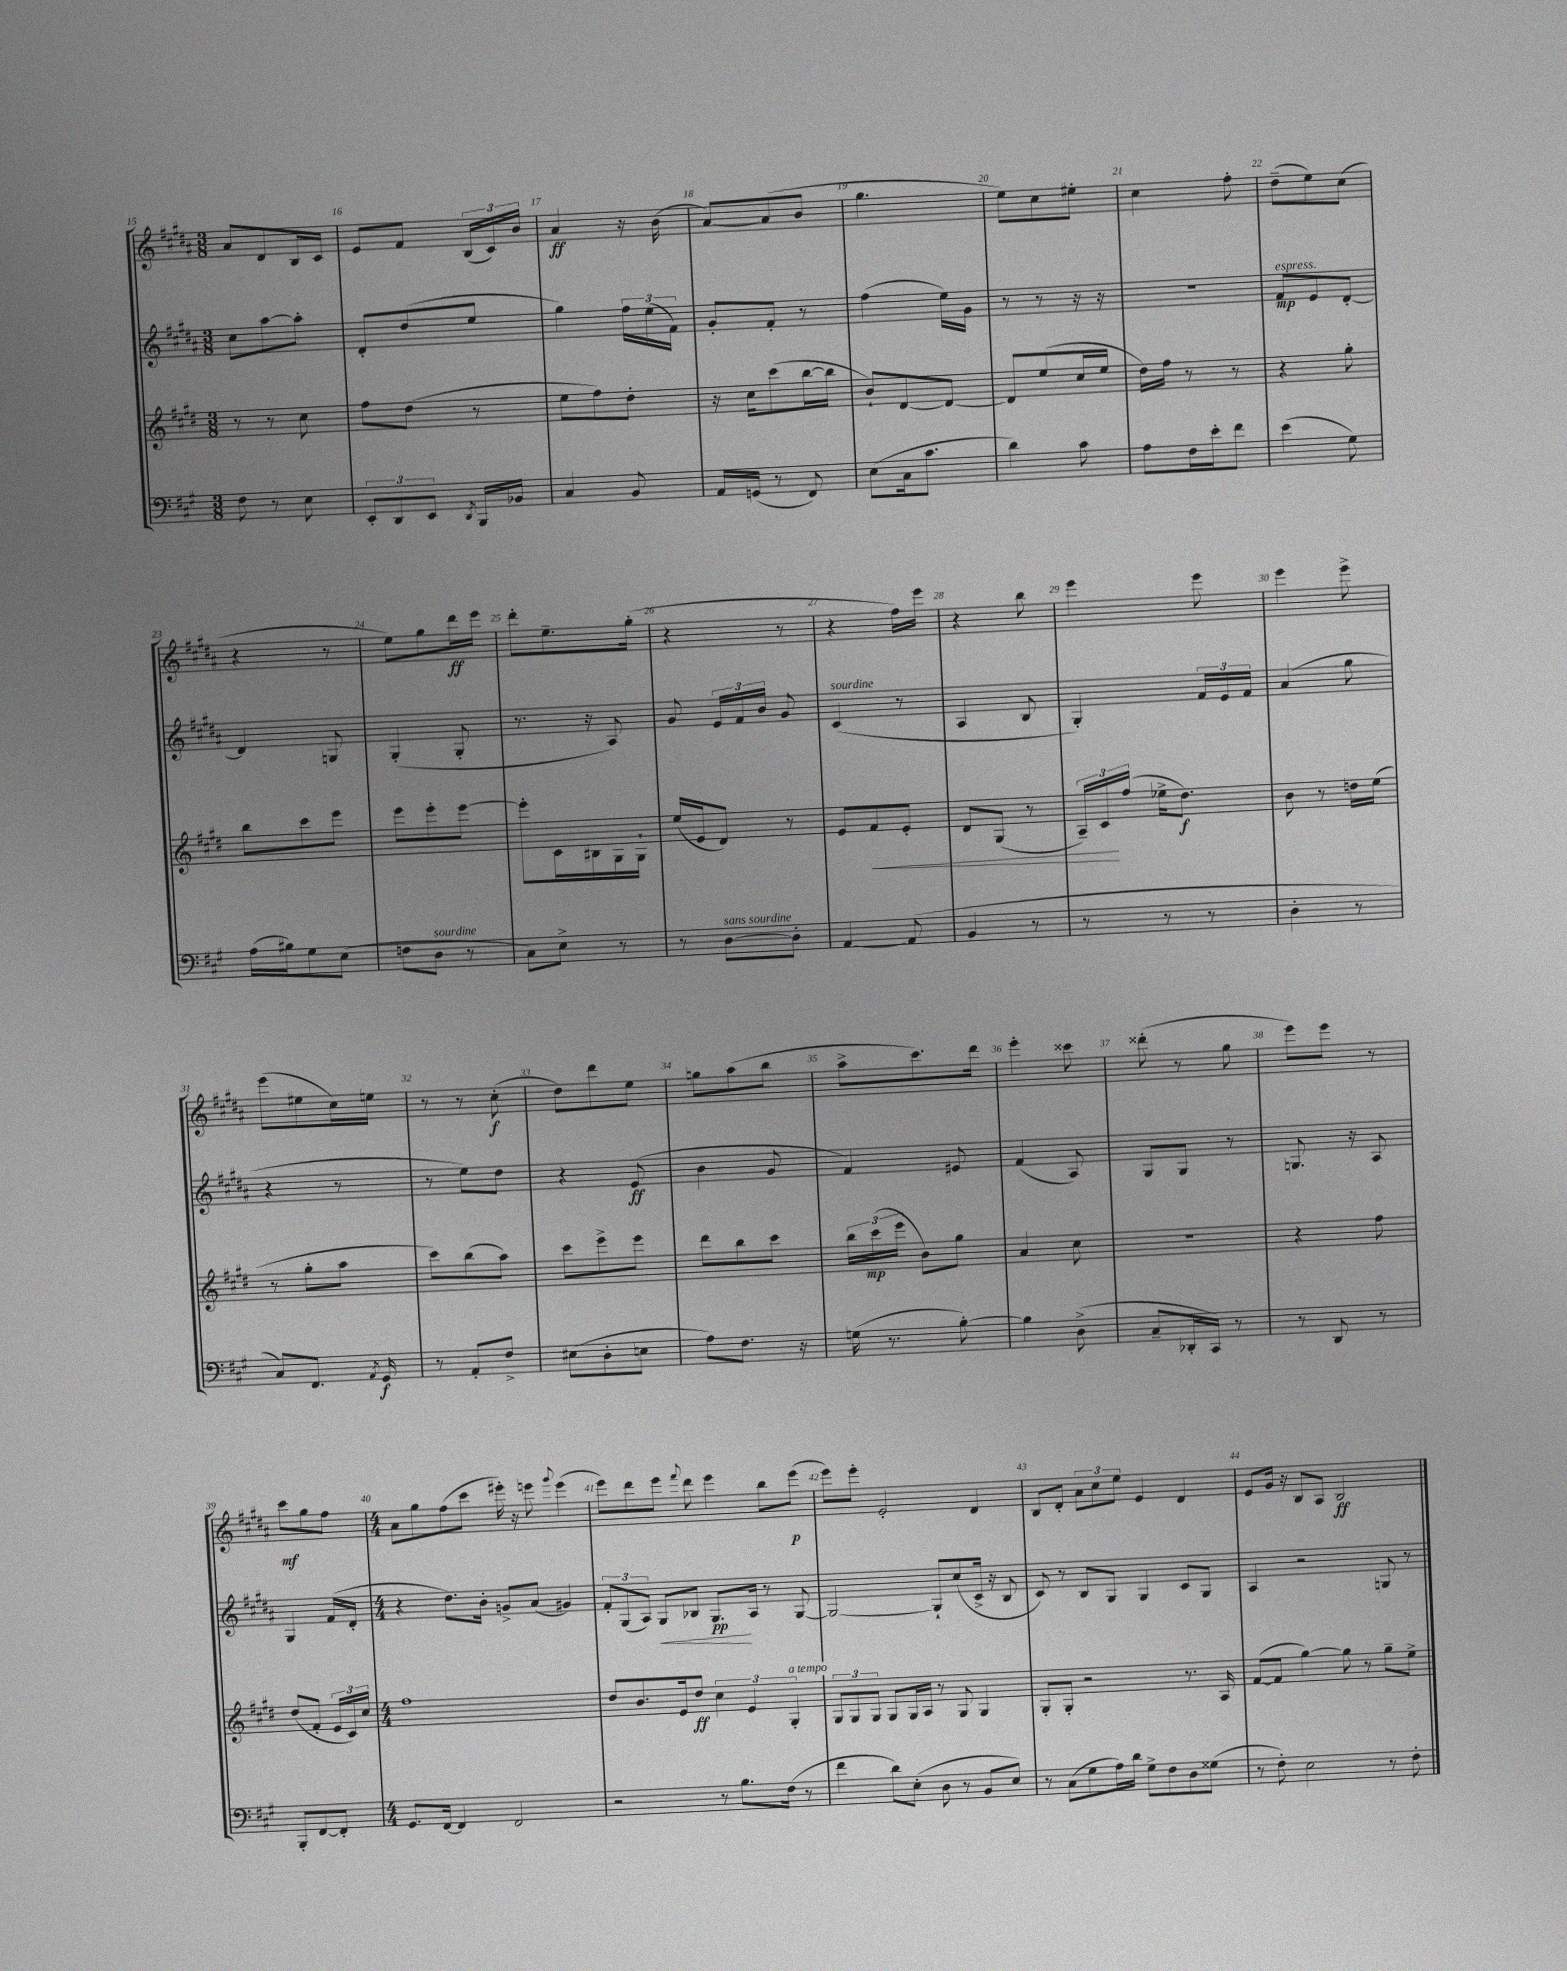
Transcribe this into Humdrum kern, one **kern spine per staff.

**kern	**kern	**kern	**kern
*staff4	*staff3	*staff2	*staff1
*clefF4	*clefG2	*clefG2	*clefG2
*k[f#c#g#]	*k[f#c#g#d#]	*k[f#c#g#d#a#]	*k[f#c#g#d#a#]
*M3/8	*M3/8	*M3/8	*M3/8
8F#	8r	8cc#	8a#
8r	8r	[8aa#	8d#
8E	8cc#	8aa#']	16B
.	.	.	16c#
=	=	=	=
12EE'	8ff#	8d#'	8e
12DD	.	.	.
.	(8dd#	(8dd#	8f#
12EE	.	.	.
8qDD	.	.	.
16BBB	8r	8ee	(24B
.	.	.	24c#)
16BB-	.	.	.
.	.	.	24b
=	=	=	=
4C#	8ee	4gg#)	4a#
.	8ff#)	.	.
8BB	8dd#'	24ff#	16r
.	.	(24ee	.
.	.	.	(16b
.	.	24f#)	.
=	=	=	=
16AA	16r	8g#'	[8a#)
(16GG	16cc#	.	.
8r	(8ccc#	8f#'	(8a#]
8FF#)	[16bb	8r	8b
.	16bb]	.	.
=	=	=	=
(8E	8b`)	(4ff#	4.gg#
16C#	[8d#	.	.
8.c#	.	.	.
.	8d#_	16ee)	.
.	.	16g#	.
=	=	=	=
4d)	8d#]	8r	8ee)
.	(8ee	8r	8cc#
8c#	16cc#	16r	8ee#'
.	16ee	16r	.
=	=	=	=
8A	16dd#)	4.r	4cc#
.	16ff#	.	.
16F#	8r	.	.
16e'	.	.	.
8f#	8r	.	8ff#'
=	=	=	=
(4e	4r	8f#	(8dd#~
.	.	8e	8ee)
8G#)	8gg#'	[8d#'	(8cc#
=	=	=	=
(16A	8bb	4d#]	4r
16B#)	.	.	.
8G#	8ccc#	.	.
(8E	8eee	8G	8r
=	=	=	=
8F	8eee	(4G#'	8ee)
8D	8eee'	.	8gg#
8r	[8eee	8G#'	16ddd#
.	.	.	16eee
=	=	=	=
8C#)	8eee']	8.r	8ddd#'
8E^	16c#	.	8.ee~
.	16B#	16r	.
8r	16G#	8A#)	.
.	16G#`	.	(16gg#'
=	=	=	=
8r	(16ee	8g#	4r
.	16e	.	.
[8D	8d#)	24e	.
.	.	24f#	.
.	.	24b	.
8D']	8r	8g#	8r
=	=	=	=
[4AA	8e	(4c#	4r
.	8f#	.	.
(8AA]	8e'	8r	16ff#)
.	.	.	16eee
=	=	=	=
4BB	8d#	4A#	4r
.	(8G#	.	.
8r	8r	8B	8bb
=	=	=	=
8r	24A~)	4G#')	4eee
.	24c#	.	.
.	(24ff#	.	.
8r	16ee-^	.	.
.	8.dd#)	.	.
8r	.	24f#	8eee
.	.	24e	.
.	.	24f#	.
=	=	=	=
4D'	8b	(4a#	4eee
.	8r	.	.
8r	16dd	8gg#	8eee^
.	(16ee	.	.
=	=	=	=
8C#)	8r	4r	(8eee
8.FF#	8gg#'	.	8ee#
.	8aa	8r	16cc#)
8qAA	.	.	.
16GG#	.	.	16ee
=	=	=	=
8r	8ccc#)	8r	8r
8AA'	(8bb	8ee)	8r
8F#^	8aa)	8dd#	(8cc#'
=	=	=	=
(8E#	8ccc#	4r	8dd#)
8D'	8eee^	.	8ddd#
8E	8eee	(8e	8ee
=	=	=	=
8A)	8ddd#	4b	8gg
8.F#	8bb	.	(8aa#
.	8ccc#	8g#	8bb
16r	.	.	.
=	=	=	=
(16G	24bb	4f#)	8aa#^
.	(24ccc#	.	.
8.r	.	.	.
.	24eee	.	.
.	8b)	.	8.ccc#)
[8B')	8gg#	8e#	.
.	.	.	16ddd#
=	=	=	=
4B]	4a	(4f#	4eee'
(8D^	8cc#	8A#)	8ccc##
=	=	=	=
8C#~	4.r	8G#	(8ddd##'
16DD-'	.	8G#	8r
16CC#)	.	.	.
8r	.	8r	8gg#
=	=	=	=
8r	4r	8.G	8eee)
8DD	.	.	8eee
.	.	16r	.
8r	8ff#	8A#	8r
=	=	=	=
8BBB'	(8dd#	4G#	8ccc#
[8FF#	8f#'	.	8gg#
8FF#']	24e	(16f#	8ff#
.	24c#)	.	.
.	.	16d#'	.
.	24cc#	.	.
=	=	=	=
*M4/4	*M4/4	*M4/4	*M4/4
8.GG#	1ff#	4r	8a#
.	.	.	8gg#
[16FF#	.	.	.
4FF#]	.	8.dd#)	(8ff#
.	.	.	8ccc#
.	.	16b'	.
2FF#	.	8g^	16eee#')
.	.	.	16r
.	.	(8a#	8eee
.	.	.	8qqggg#
.	.	4g#)	(4eee
=	=	=	=
2r	8dd#	12f#'	8eee)
.	.	(12G#	.
.	8.b	.	8ddd#
.	.	12A#)	.
.	.	8G#	8eee
.	16e	.	.
.	.	.	8qqfff#
.	8dd#	8B-	8ddd#
8r	6cc#	8.G#	4eee
8.B	.	.	.
.	6e	.	.
.	.	16A#	.
.	.	8r	8bb
(16F#	.	.	.
.	6G#'	.	.
8r	.	[8G#	(8eee
=	=	=	=
4f#	12G#	2G#_	8eee)
.	12G#	.	.
.	.	.	8eee'
.	12G#	.	.
8d)	8G#	.	2e'
(8E'	16G#	.	.
.	16A	.	.
8D	8r	8G#`]	.
8r	8G#	(8cc#	.
8BB	4G#	16c#^	4d#
.	.	16r	.
8E)	.	8B	.
=	=	=	=
8r	8G#'	8c#)	8B
(8C#	8G#'	8r	8d#'
8G#	2r	8B	12a#
.	.	.	12cc#
16A)	.	8G#	.
.	.	.	12ee
16d	.	.	.
8G#^	.	4G#	4e
8F#	.	.	.
8D	8.r	8c#	4d#
(8G##	.	8G#	.
.	16A	.	.
=	=	=	=
8r	([8f#	4A#	8e
8F#')	8f#]	.	16g#
.	.	.	16r
2E	[4gg#)	2r	8B
.	.	.	8A#
.	8gg#]	.	2B
.	8r	.	.
8r	8gg#~	8G	.
8F#'	8ee^	8r	.
==	==	==	==
*-	*-	*-	*-
